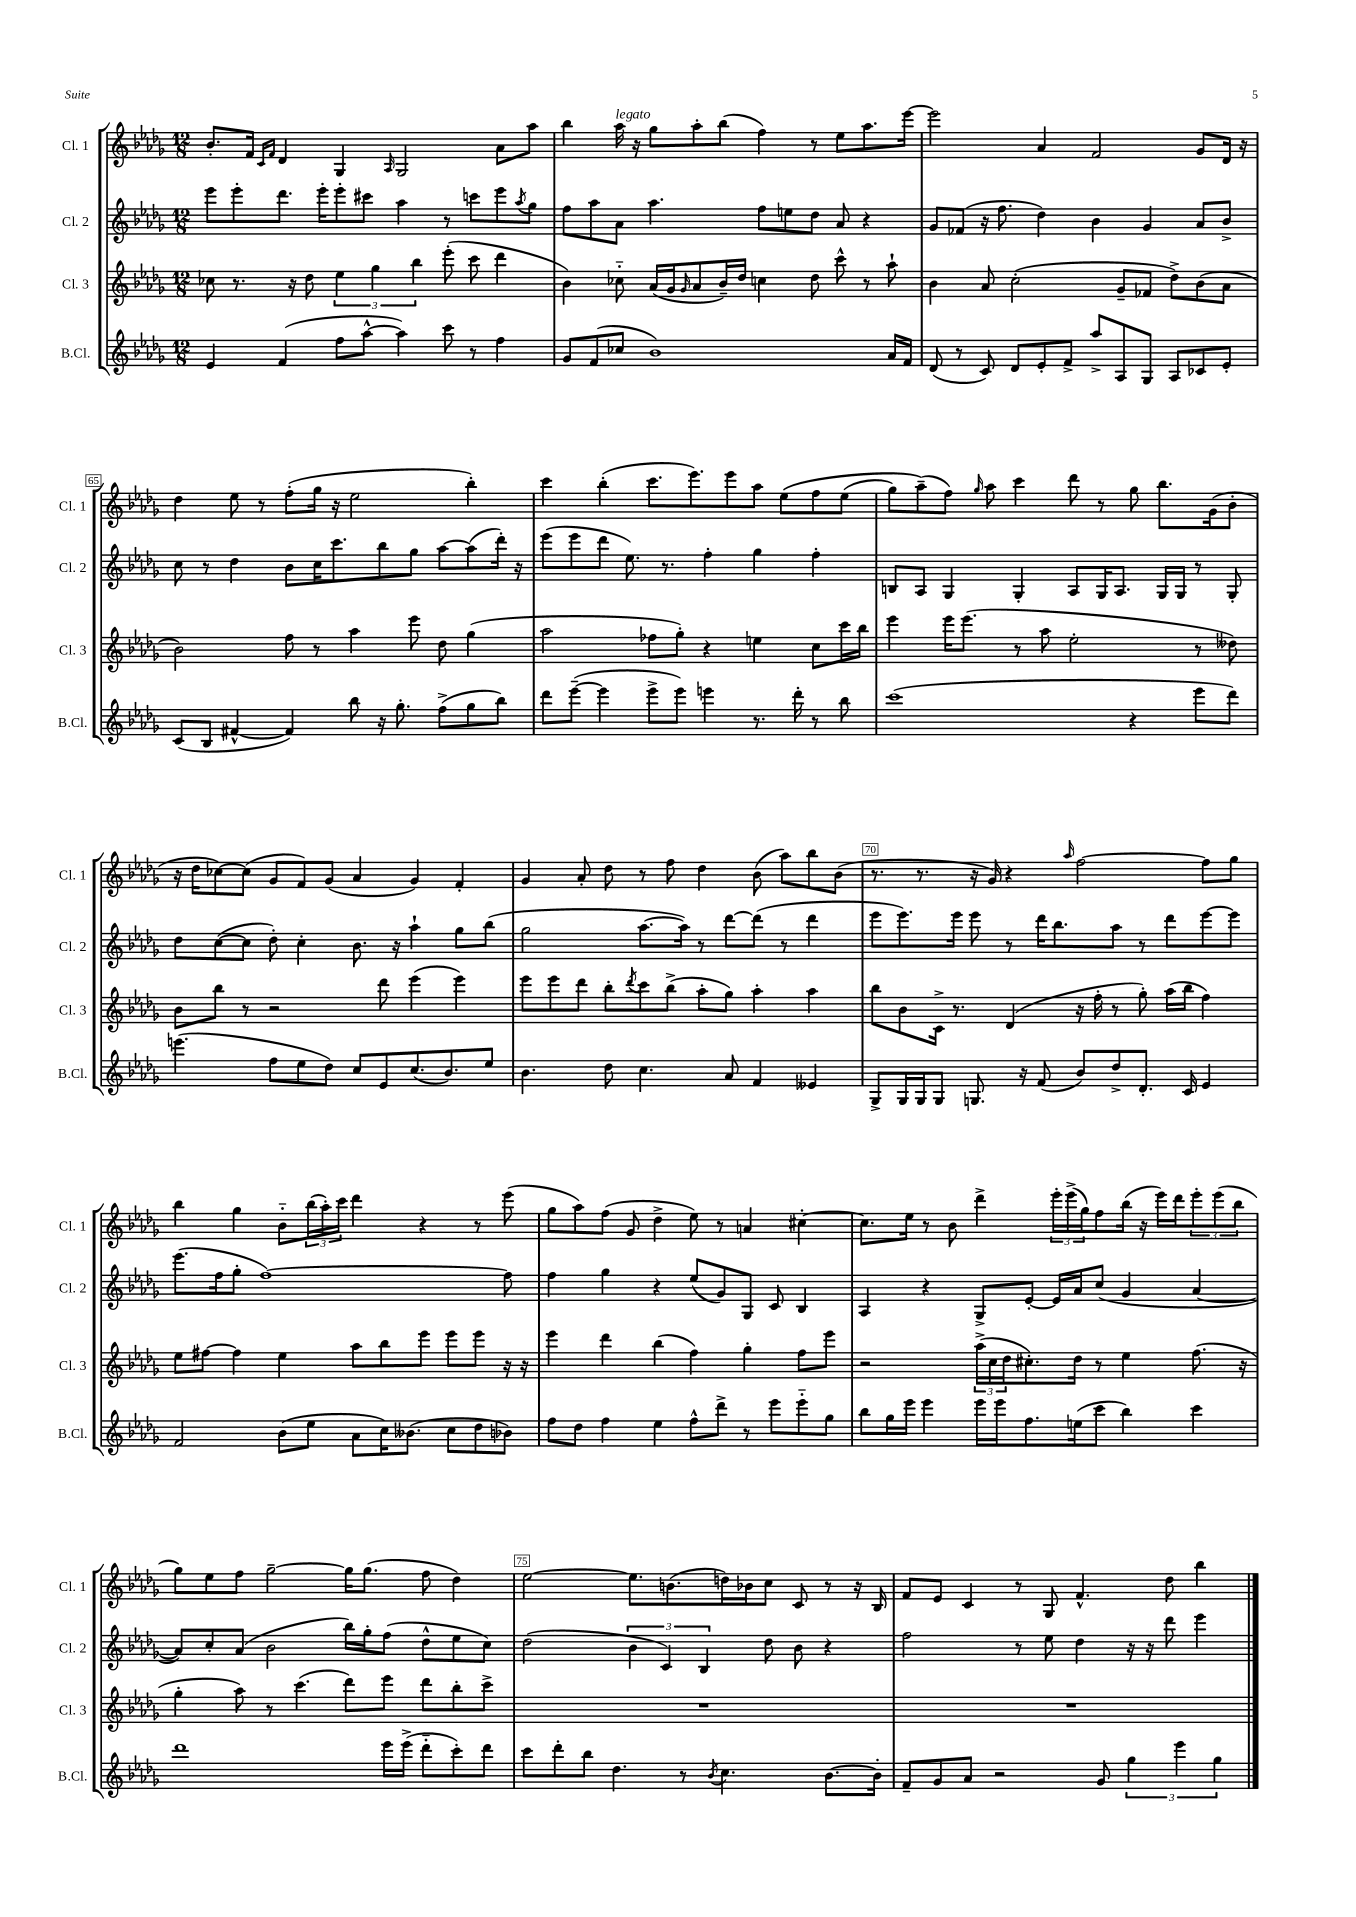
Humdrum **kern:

**kern	**kern	**kern	**kern
*staff4	*staff3	*staff2	*staff1
*clefG2	*clefG2	*clefG2	*clefG2
*k[b-e-a-d-g-]	*k[b-e-a-d-g-]	*k[b-e-a-d-g-]	*k[b-e-a-d-g-]
*M12/8	*M12/8	*M12/8	*M12/8
4e-	8cc-	8eee-	8.b-'
.	8.r	8eee-'	.
.	.	.	16f
.	.	.	16qqc
.	.	.	16qqf
(4f	.	8.ddd-	4d-
.	16r	.	.
.	8dd-	.	.
.	.	16eee-'	.
8ff	6ee-	8eee-'	4G-
[8aa-^^	.	8ccc#	.
.	6gg-	.	.
.	.	.	16qqA-
4aa-])	.	4aa-	2G-
.	6bb-	.	.
8ccc	(8eee-'	8r	.
8r	8ccc	8ccc	.
4ff	4ddd-	8eee-	8a-
.	.	8qaa-	.
.	.	8gg-	8aa-
=	=	=	=
8g-	4b-)	8ff	4bb-
(8f	.	8aa-	.
8cc-	8cc-'~	8a-	16aa-
.	.	.	16r
1b-)	(16a-	4.aa-	8gg-
.	16g-	.	.
.	16qqg-	.	.
.	8a-	.	8aa-'
.	16b-~)	.	(8bb-
.	16dd-	.	.
.	4cc	8ff	4ff)
.	.	8ee	.
.	8dd-	8dd-	8r
.	8ccc^^	8a-	8ee-
.	8r	4r	8.aa-
16a-	8aa-`	.	.
16f	.	.	[16eee-
=	=	=	=
(8d-	4b-	8g-	2eee-]
8r	.	(8f-	.
8c)	8a-	16r	.
.	.	8.ff	.
8d-	(2cc'	.	.
8e-'	.	4dd-)	4a-
8f^	.	.	.
8aa-^	.	4b-	2f
8A-	8g-~	.	.
8G-	8f-	4g-	.
8A-	8dd-^)	.	.
8c-	(8b-	8a-	8g-
8e-'	8a-	8b-^	16d-
.	.	.	16r
=	=	=	=
(8c	2b-)	8cc	4dd-
8B-	.	8r	.
[4f#^^	.	4dd-	8ee-
.	.	.	8r
4f#])	8ff	8b-	(8ff'
.	8r	16cc	16gg-
.	.	8.ccc	16r
8bb-	4aa-	.	2ee-
16r	.	8bb-	.
8.gg-'	.	.	.
.	8eee-	8gg-	.
(8ff^	8dd-	[8aa-	.
8gg-	(4gg-	(8aa-]	4bb-')
8bb-)	.	16ddd-')	.
.	.	16r	.
=	=	=	=
8ddd-	2aa-	(8eee-	4ccc
([8eee-~	.	8eee-	.
4eee-]	.	8ddd-	(4bb-'
.	.	8.ee-)	.
8eee-^	8ff-	.	8.ccc
.	.	8.r	.
8eee-)	8gg-')	.	.
.	.	.	8.eee-)
4eee	4r	4ff'	.
.	.	.	8eee-
8.r	4ee	4gg-	8aa-
.	.	.	&(8ee-
16ddd-'	.	.	.
8r	8cc	4ff'	8ff
8bb-	16ccc	.	(8ee-
.	16bb-	.	.
=	=	=	=
(1ccc	4eee-	8B	8gg-)
.	.	8A-	(8aa-~&)
.	16eee-	4G-	8ff)
.	(8.eee-	.	.
.	.	.	16qqgg-
.	.	.	8aa-
.	8r	4G-'	4ccc
.	8aa-	.	.
.	2ee-'	8A-	8ddd-
.	.	16G-	8r
.	.	8.A-	.
4r	.	.	8gg-
.	.	16G-	8.bb-
.	.	16G-	.
8eee-	8r	8r	.
.	.	.	(16g-
8ddd-)	8dd--)	8G-'	8b-'
=	=	=	=
(4.eee	8b-	8dd-	16r
.	.	.	16dd-
.	8bb-	([8cc	[8cc-)
.	8r	8cc]	(8cc-]
8ff	2r	8dd-')	8g-
8ee-	.	4cc'	8f)
8dd-)	.	.	(8g-
8cc	.	8.b-	4a-
8e-	8ddd-	.	.
.	.	16r	.
(8.cc	(4eee-	4aa-`	4g-)
8.b-)	.	.	.
.	4eee-)	8gg-	4f'
8ee-	.	(8bb-	.
=	=	=	=
4.b-	8eee-	2gg-	4g-
.	8eee-	.	.
.	8ddd-	.	8a-'
8dd-	8bb-'	.	8dd-
.	8qddd-	.	.
4.cc	8ccc	[8.aa-	8r
.	(8bb-^	.	8ff
.	.	16aa-])	.
.	8aa-'	8r	4dd-
8a-	8gg-)	[8ddd-	.
4f	4aa-'	(8ddd-]	(8b-
.	.	8r	8aa-)
4e--	4aa-	4ddd-	8bb-
.	.	.	(8b-
=	=	=	=
8G-^	8bb-	8eee-	8.r
16G-	8b-	8.eee-)	.
16G-	.	.	8.r
8G-	16c^	.	.
.	8.r	16eee-	.
8.G	.	8eee-	16r
.	.	.	16g-)
.	(4d-	8r	4r
16r	.	.	.
(8f	.	16ddd-	.
.	.	8.bb-	.
.	.	.	16qqaa-
8b-)	16r	.	[2ff
.	16ff'	.	.
8dd-^	8r	8aa-	.
8.d-'	8gg-')	8r	.
.	(16aa-	8ddd-	.
16c	16bb-	.	.
4e-	4ff)	[8eee-	8ff]
.	.	8eee-]	8gg-
=	=	=	=
2f	8ee-	(8.eee-	4bb-
.	[8ff#	.	.
.	.	16ff	.
.	4ff#]	8gg-'	4gg-
.	.	[1ff)	.
(8b-	4ee-	.	8b-'~
8ee-	.	.	(24bb-
.	.	.	24aa-')
.	.	.	24ccc
8a-	8aa-	.	4ddd-
16cc)	8bb-	.	.
(8.b--	.	.	.
.	8eee-	.	4r
8cc	8eee-	.	.
8dd-	8eee-	.	8r
8b-)	16r	8ff]	(8eee-
.	16r	.	.
=	=	=	=
8ff	4eee-	4ff	8gg-
8dd-	.	.	8aa-)
4ff	4ddd-	4gg-	(8ff
.	.	.	8g-
4ee-	(4bb-	4r	4dd-^
8ff^^	4ff)	(8ee-	8ee-)
8ddd-^	.	8g-)	8r
8r	4gg-'	8G-	4a
8eee-	.	8c	.
8eee-'~	8ff	4B-	[4cc#'
8gg-	8eee-	.	.
=	=	=	=
8bb-	2r	4A-	8.cc#]
16gg-	.	.	.
16eee-	.	.	16ee-
4eee-	.	4r	8r
.	.	.	8b-
16eee-	(24aa-^	8G-^	4ddd-^
.	24cc	.	.
16eee-	.	.	.
.	24dd-	.	.
8.ff	8.cc#')	[8e-'	.
.	.	16e-]	24eee-'
.	.	.	(24eee-^
(16ee	16dd-	16a-	.
.	.	.	24gg-)
8ccc	8r	(8cc	8ff
4bb-)	4ee-	4g-	(16bb-
.	.	.	16r
.	.	.	16eee-)
.	.	.	16ddd-
4ccc	(8.ff	[4a-	12eee-'
.	.	.	(12eee-
.	.	.	12bb-
.	16r	.	.
=	=	=	=
1ddd-	4gg-'	8a-])	8gg-)
.	.	8cc'	8ee-
.	8aa-)	(8a-	8ff
.	8r	2b-	[2gg-~
.	(4.ccc	.	.
.	8ddd-)	16bb-)	16gg-]
.	.	16gg-'	(8.gg-
16eee-	8eee-	(8ff	.
(16eee-^	.	.	.
8ddd-'~	8ddd-	8dd-^^	8ff
8ccc')	8bb-'	8ee-	4dd-)
8ddd-	8ccc^	8cc)	.
=	=	=	=
8ccc	1.r	(2dd-	[2ee-
8ddd-'	.	.	.
8bb-	.	.	.
4.dd-	.	.	.
.	.	6b-	8.ee-]
.	.	6c)	.
.	.	.	(8.b
8r	.	.	.
.	.	6B-	.
8qb-	.	.	.
4.cc	.	.	16dd)
.	.	.	16b-
.	.	8dd-	8cc
.	.	8b-	8c
[8.b-	.	4r	8r
.	.	.	16r
16b-']	.	.	16B-
=	=	=	=
8f~	1.r	2ff	8f
8g-	.	.	8e-
8a-	.	.	4c
2r	.	.	.
.	.	8r	8r
.	.	8ee-	8G-
.	.	4dd-	4.f^^
8g-	.	.	.
6gg-	.	16r	.
.	.	16r	.
.	.	8ddd-	8dd-
6eee-	.	.	.
.	.	4eee-	4bb-
6gg-	.	.	.
==	==	==	==
*-	*-	*-	*-
